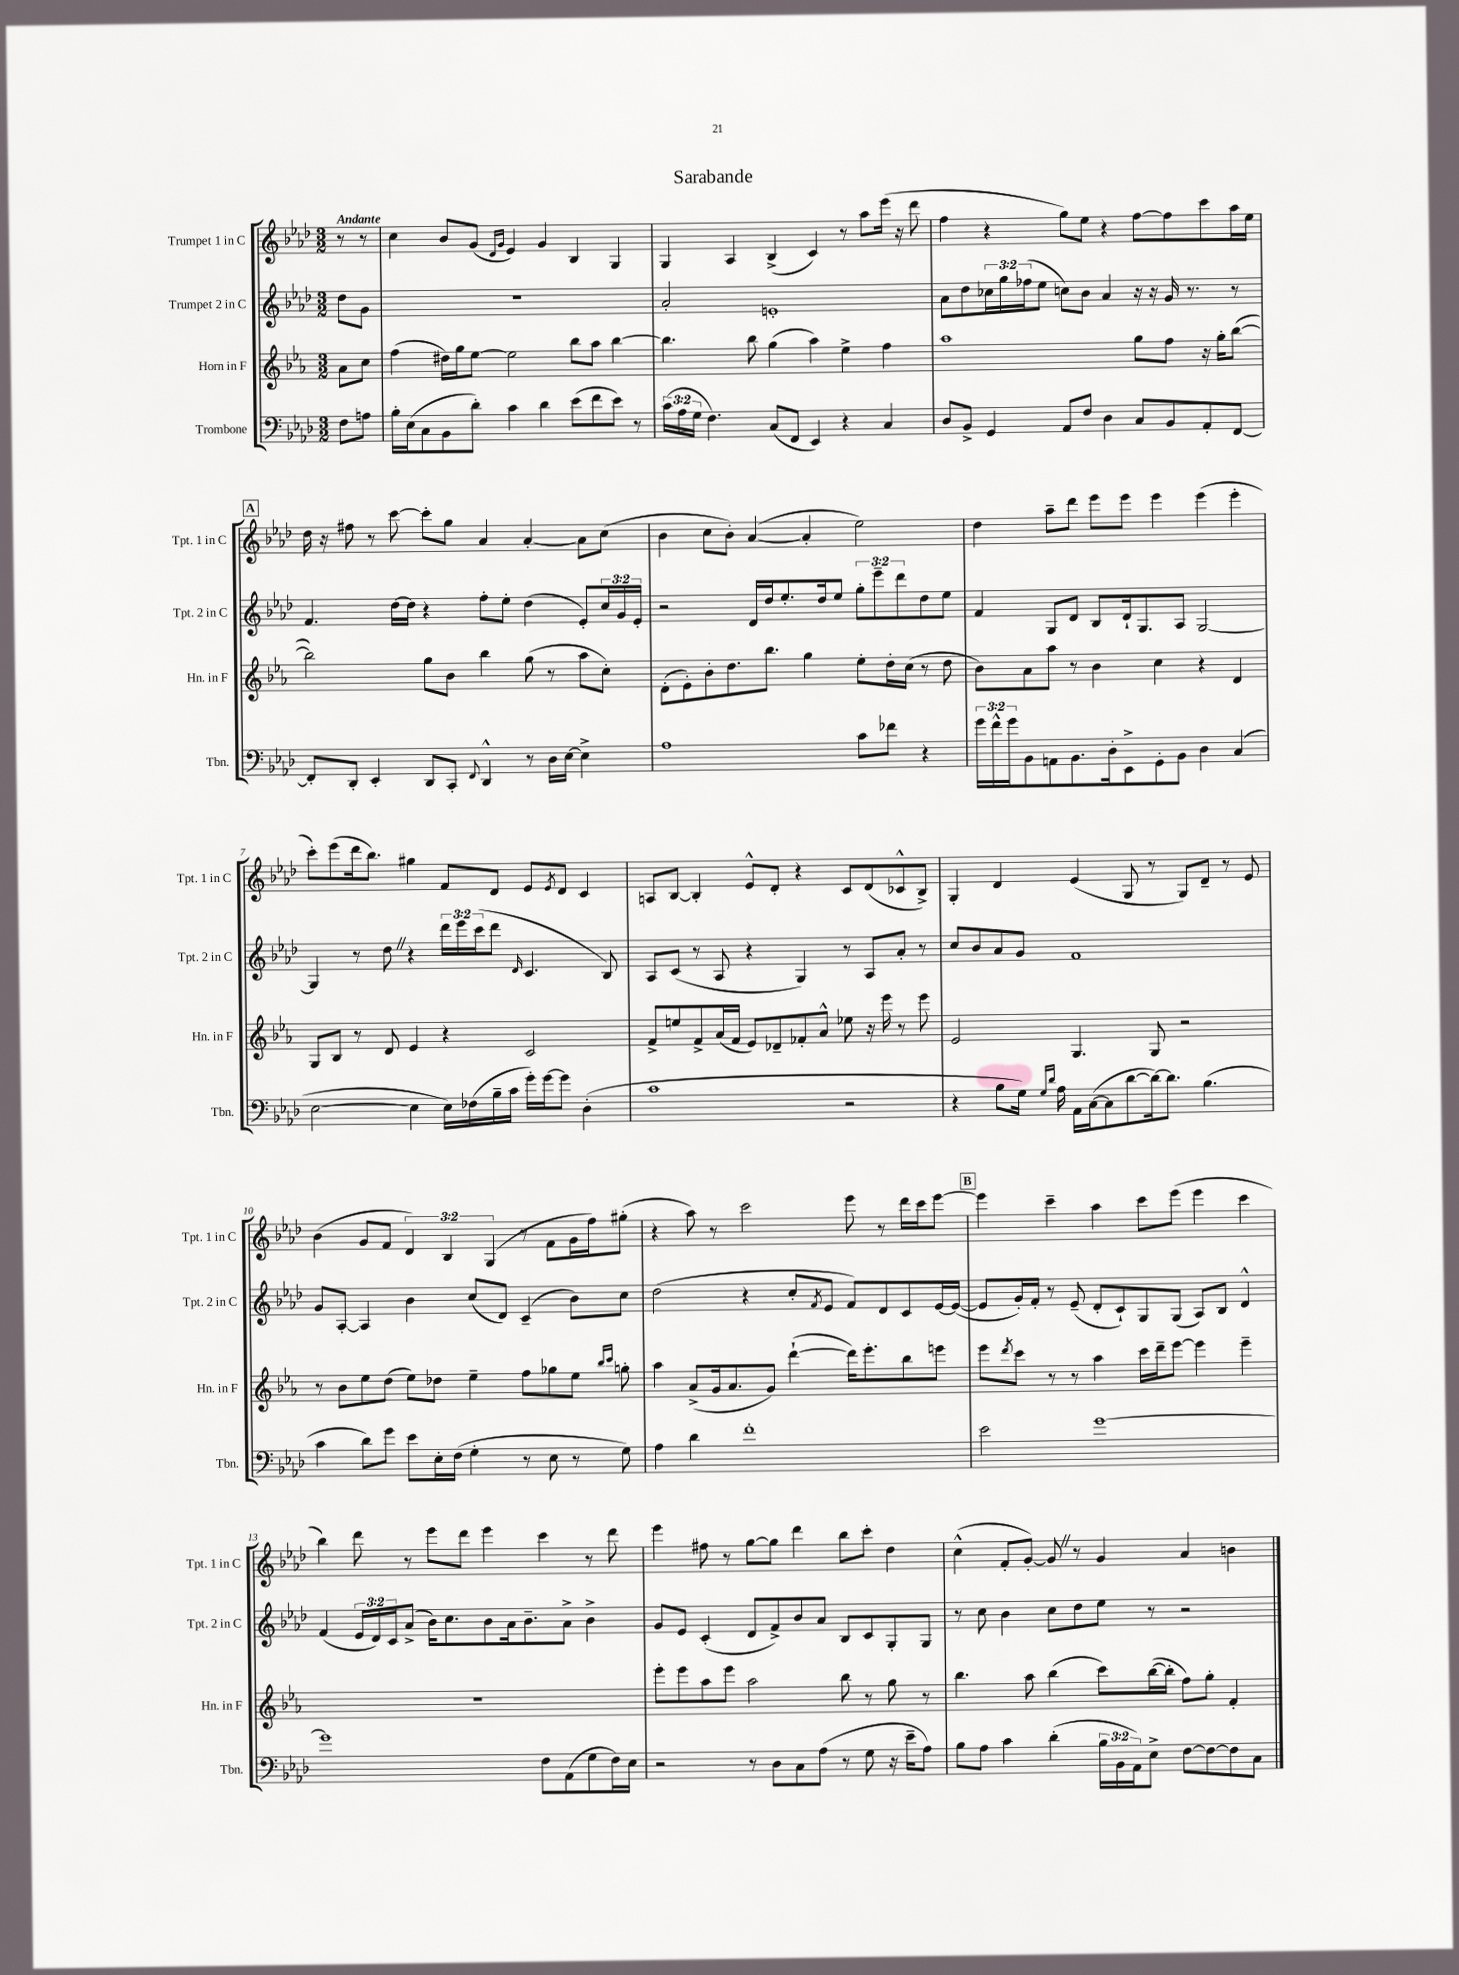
\header { title = "Sarabande" }
<<
\new StaffGroup <<
\new Staff = "s0" \with { instrumentName = "Trumpet 1 in C" shortInstrumentName = "Tpt. 1 in C" } {
    \clef treble \key aes \major \numericTimeSignature \time 3/2 \override Staff.TupletNumber.text = #tuplet-number::calc-fraction-text \partial 4 \tempo "Andante"
    r8 r8 |
    c''4 bes'8 g'8( \grace { des'16 g'16 } ees'4) g'4 bes4 g4 |
    g4 aes4 bes4->( c'4) r8 aes''8 ees'''16( r16 des'''8 |
    f''4 r4 g''8) ees''8 r4 f''8~ f''8 c'''8 aes''16 ees''16 |
    \mark \markup { \box "A" } des''16 r16 fis''8 r8 c'''8~ c'''8-. g''8 aes'4 aes'4~-. aes'8 c''8( |
    bes'4 c''8 bes'8-.) aes'4~( aes'4-. ees''2) |
    des''4 aes''8-- des'''8 ees'''8 ees'''8 ees'''4 ees'''4( ees'''4-. |
    c'''8-.) ees'''8( des'''16 bes''8.) gis''4 f'8 des'8 ees'8 \acciaccatura { ees'8 } des'8 c'4 |
    a8 bes8~ bes4-. ees'8-^ des'8-. r4 c'8 des'8( ces'8-^ bes8->) |
    g4-. des'4 ees'4( g8 r8 g8) des'8-- r8 ees'8 |
    bes'4( g'8 f'8 \tuplet 3/2 { des'4) bes4 g4( } r8 f'8 g'16 f''16) gis''8-.( |
    r4 aes''8) r8 c'''2 ees'''8 r8 des'''16 c'''16 ees'''8~ |
    \mark \markup { \box "B" } ees'''4 c'''4-- aes''4 c'''8 ees'''8( ees'''4 c'''4 |
    bes''4) des'''8 r8 ees'''8 des'''8 ees'''4 c'''4 r8 des'''8 |
    ees'''4 fis''8 r8 g''8~ g''8 des'''4 bes''8 c'''8-. des''4 |
    c''4-^( f'8-. g'8~-.) g'8 \once \override BreathingSign.text = \markup { \musicglyph "scripts.caesura.straight" } \breathe r8 g'4 aes'4 b'4 \bar "|." |
}
\new Staff = "s1" \with { instrumentName = "Trumpet 2 in C" shortInstrumentName = "Tpt. 2 in C" } {
    \clef treble \key aes \major \numericTimeSignature \time 3/2 \override Staff.TupletNumber.text = #tuplet-number::calc-fraction-text \partial 4
    des''8 g'8 |
    R1. |
    aes'2-. e'1-. |
    aes'8 des''8 \tuplet 3/2 { ces''16 g''16 fes''16( } ees''8 c''8) bes'8 aes'4 r16 r16 g'16 r8. r8 |
    \mark \markup { \box "A" } f'4. des''16~ des''16 r4 f''8-. ees''8-. des''4( ees'8-.) \tuplet 3/2 { c''16 g'16 ees'16-. } |
    r2 des'16 des''16 ees''8.-. des''16 ees''8 \tuplet 3/2 { g''8-. ees'''8-- des'''8 } des''8 ees''8 |
    f'4 g8 des'8 bes8 des'16-! g8. aes8 g2~ |
    g4 r8 des''8 \once \override BreathingSign.text = \markup { \musicglyph "scripts.caesura.straight" } \breathe r4 \tuplet 3/2 { des'''16 ees'''16 c'''16( } des'''8 \grace { des'16 } c'4. bes8) |
    aes8 c'8( r8 aes8 r4 g4) r8 aes8 aes'8-. r8 |
    c''8 bes'8 aes'8 g'8 f'1 |
    g'8 aes8~-. aes4 bes'4 c''8( des'8) c'4--( bes'8) c''8 |
    des''2( r4 c''8-. \acciaccatura { f'8 } ees'8 f'8) des'8 c'8 ees'16~ ees'16~( |
    \mark \markup { \box "B" } ees'8 g'16-.) f'16-. r8 ees'8--( des'8-. c'8-!) g8 g8( aes8) bes8 des'4-^ |
    f'4( \tuplet 3/2 { ees'16 des'16) c'16 } aes'8->( bes'16) c''8. bes'8 aes'16 bes'8.-- aes'8-> bes'4-> |
    g'8 ees'8 c'4-.( des'8 f'8->) bes'8 aes'8 bes8 c'8 g8-. g8 |
    r8 c''8 bes'4 c''8 des''8 ees''8 r8 r2 \bar "|." |
}
\new Staff = "s2" \with { instrumentName = "Horn in F" shortInstrumentName = "Hn. in F" } {
    \clef treble \key ees \major \numericTimeSignature \time 3/2 \partial 4
    aes'8 c''8 |
    f''4( dis''16) g''16 ees''8~ ees''2 bes''8 aes''8 bes''4~ |
    bes''4. bes''8 g''4( aes''4) ees''4-> f''4 |
    aes''1 g''8 f''8 r16 g''16-. bes''8~( |
    \mark \markup { \box "A" } bes''2) g''8 bes'8 bes''4 g''8( r8 aes''8 c''8-.) |
    d'8-.( ees'8-.) bes'8-. d''8. bes''8. g''4 ees''8-. d''16-. c''16( r8 d''8 |
    bes'8) aes'8 aes''8 r8 bes'4 c''4 r4 d'4 |
    g8 bes8 r8 d'8 ees'4 r4 c'2 |
    f'8-> e''8 f'8-> aes'16( f'16 ees'8) des'8-- fes'8-. aes'8-^ ees''8 r16 ees'''16 r8 ees'''8 |
    ees'2 g4. g8 r2 |
    r8 bes'8 ees''8 d''8( ees''8) des''8 ees''4-- f''8 ges''8 ees''8 \grace { bes''16 c'''16 } g''8-. |
    aes''4 aes'8->( g'16 aes'8. g'8) d'''4~-!( d'''16) ees'''8.-. bes''8 e'''8 |
    \mark \markup { \box "B" } ees'''8 \acciaccatura { d'''8 } c'''8 r8 r8 aes''4 c'''16 d'''16-- ees'''8~ ees'''4 ees'''4-- |
    R1. |
    ees'''8-. ees'''8 aes''8 ees'''8 aes''2 bes''8 r8 g''8 r8 |
    bes''4. aes''8 bes''4( c'''8) bes''16~( bes''16-. f''8) g''8-. f'4-. \bar "|." |
}
\new Staff = "s3" \with { instrumentName = "Trombone" shortInstrumentName = "Tbn." } {
    \clef bass \key aes \major \numericTimeSignature \time 3/2 \override Staff.TupletNumber.text = #tuplet-number::calc-fraction-text \partial 4
    f8 a8 |
    bes16-. ees16( c8 bes,8 des'8-.) c'4 des'4 ees'8( f'8 ees'8) r8 |
    \tuplet 3/2 { c'16( aes16 g16 } f4.) c8( f,8 ees,4) r4 c4 |
    des8 bes,8-> g,4 aes,8 f8 des4 c8 bes,8 aes,8-. f,8~ |
    \mark \markup { \box "A" } f,8-. des,8-. ees,4-. des,8 c,8-. \appoggiatura { f,8 } des,4-^ r8 des16 ees16~ ees4-> |
    aes1 c'8 fes'8 r4 |
    \tuplet 3/2 { g'16 f'16-^ g'16 } bes,8 a,8 bes,8. des16-. ees,8-> g,8-. bes,8 des4 c4( |
    ees2~ ees4 ees16) fes16( bes16-- c'16 g'16-.) g'16~ g'8 des4-.( |
    c'1 r2 |
    r4 bes8 g16) \grace { g16 des'16 } aes16 aes,16 c16~( c8 des'8~ des'16~) des'8. bes4.( |
    c'4 des'8) g'8 ees'8 ees16-. f16( g4-. r8 ees8 r8 g8) |
    aes4 des'4 f'1-. |
    \mark \markup { \box "B" } ees'2 g'1~ |
    g'1 f8 aes,8( g8 f16) ees16 |
    r2 r8 des8 c8 aes8( r8 g8 r16 ees'16-- aes8) |
    bes8 aes8 c'4 des'4-.( \tuplet 3/2 { bes16 bes,16 aes,16) } ees8-> f8~ f8~ f8 c8 \bar "|." |
}
>>
>>
